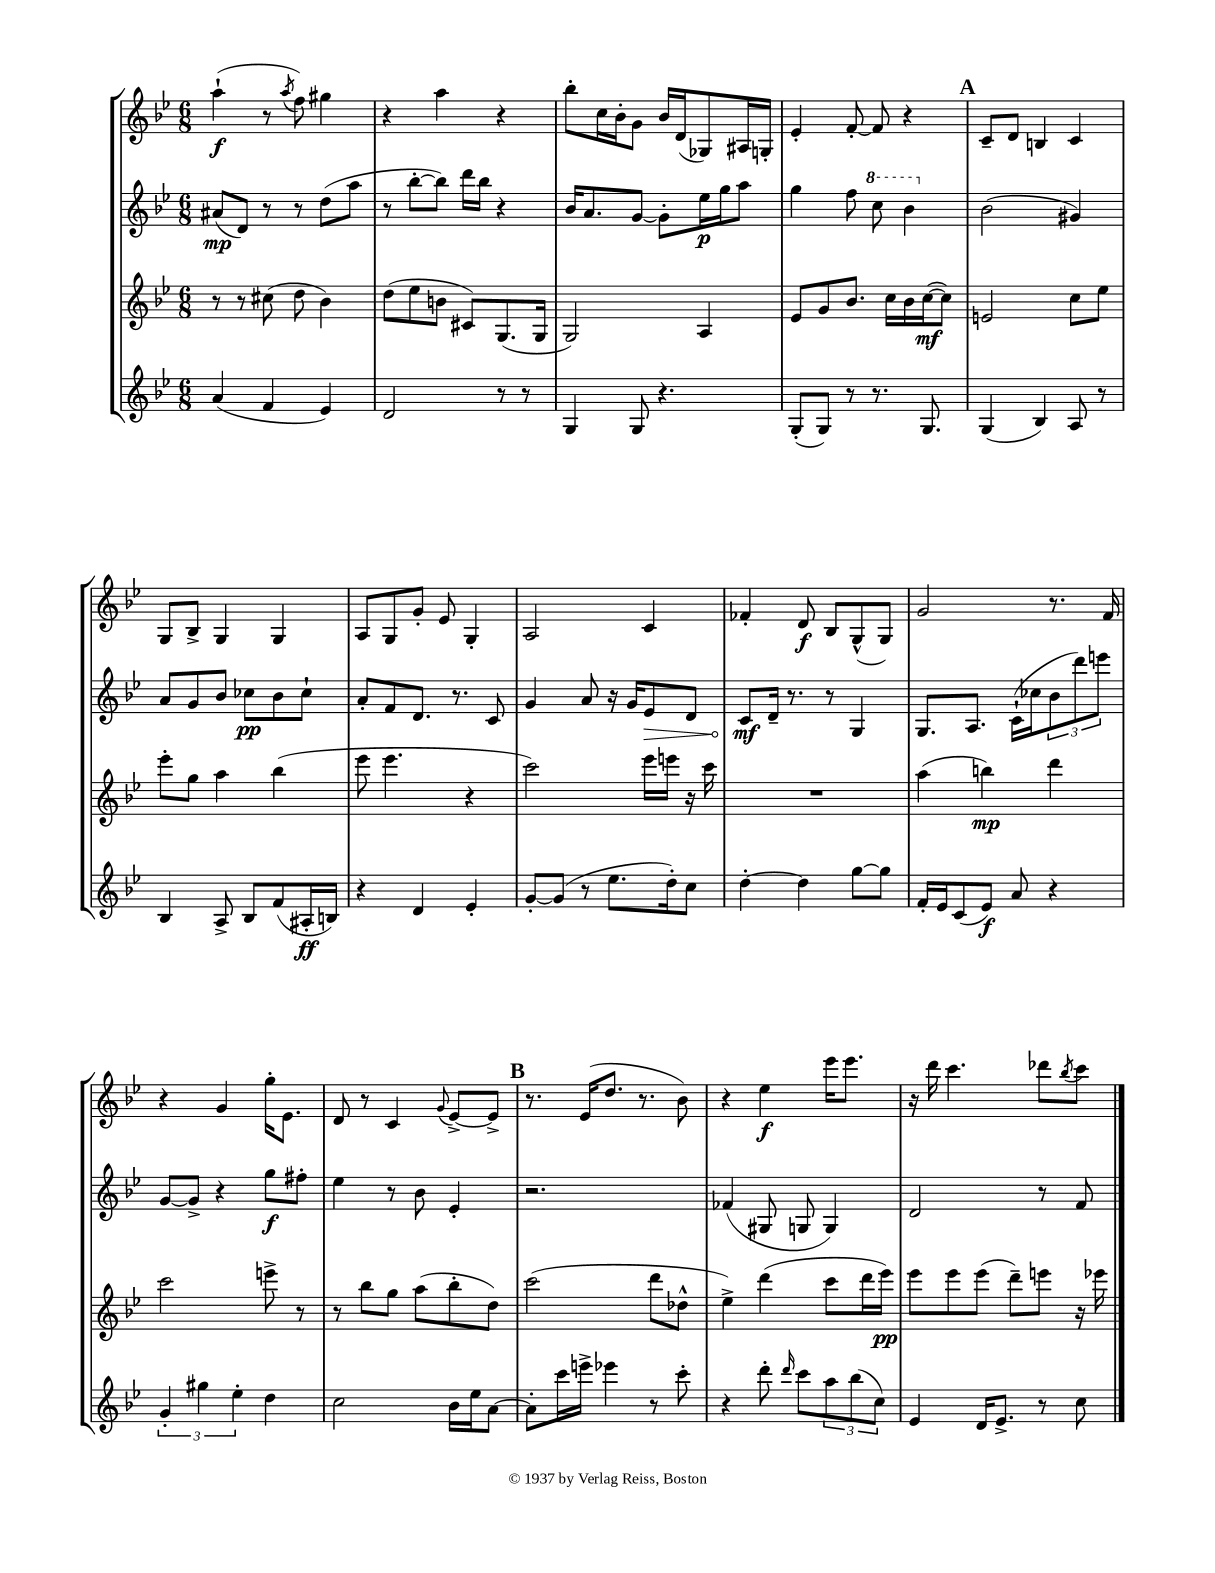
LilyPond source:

<<
\new StaffGroup <<
\new Staff = "s0" {
    \clef treble \key bes \major \numericTimeSignature \time 6/8
    a''4-!\f( r8 \acciaccatura { a''8 } f''8) gis''4 |
    r4 a''4 r4 |
    bes''8-. c''16 bes'16-. g'8 bes'16 d'16( ges8) ais16 g16-. |
    ees'4-. f'8~-. f'8 r4 |
    \mark \markup { \bold "A" } c'8-- d'8 b4 c'4 |
    g8 bes8-> g4 g4 |
    a8 g8 g'8-. ees'8 g4-. |
    a2 c'4 |
    fes'4-. d'8\f bes8 g8-^( g8) |
    g'2 r8. f'16 |
    r4 g'4 g''16-. ees'8. |
    d'8 r8 c'4 \appoggiatura { g'8 } ees'8~-> ees'8-> |
    \mark \markup { \bold "B" } r8. ees'16( d''8. r8. bes'8) |
    r4 ees''4\f ees'''16 ees'''8. |
    r16 d'''16 c'''4. des'''8 \acciaccatura { bes''8 } c'''8 \bar "|." |
}
\new Staff = "s1" {
    \clef treble \key bes \major \numericTimeSignature \time 6/8
    ais'8\mp( d'8) r8 r8 d''8( a''8 |
    r8 bes''8~-. bes''8) d'''16 bes''16 r4 |
    bes'16 a'8. g'8~ g'8-. ees''16\p g''16 a''8 |
    g''4 f''8 \ottava #1 c'''8 bes''4 \ottava #0 |
    \mark \markup { \bold "A" } bes'2( gis'4) |
    a'8 g'8 bes'8 ces''8\pp bes'8 ces''8-! |
    a'8-. f'8 d'8. r8. c'8 |
    g'4 a'8 r16 g'16 \once \override Hairpin.circled-tip = ##t ees'8\> d'8 |
    c'8\mf\! d'16-- r8. r8 g4 |
    g8. a8. c'16-!( ces''16 \tuplet 3/2 { bes'8 d'''8) e'''8 } |
    g'8~ g'8-> r4 g''8\f fis''8-. |
    ees''4 r8 bes'8 ees'4-. |
    \mark \markup { \bold "B" } r2. |
    fes'4( gis8 g8 g4) |
    d'2 r8 f'8 \bar "|." |
}
\new Staff = "s2" {
    \clef treble \key bes \major \numericTimeSignature \time 6/8
    r8 r8 cis''8( d''8 bes'4) |
    d''8( ees''8 b'8 cis'8) g8.( g16 |
    g2) a4 |
    ees'8 g'8 bes'8. c''16 bes'16 c''16~\mf( c''8) |
    \mark \markup { \bold "A" } e'2 c''8 ees''8 |
    ees'''8-. g''8 a''4 bes''4( |
    ees'''8 ees'''4. r4 |
    c'''2) ees'''16 e'''16 r16 c'''16 |
    R2. |
    a''4( b''4\mp) d'''4 |
    c'''2 e'''8-> r8 |
    r8 bes''8 g''8 a''8( bes''8-. d''8) |
    \mark \markup { \bold "B" } c'''2( d'''8 des''8-^ |
    ees''4->) d'''4( c'''8 d'''16 ees'''16\pp) |
    ees'''8 ees'''8 ees'''8( d'''8--) e'''8 r16 ees'''16 \bar "|." |
}
\new Staff = "s3" {
    \clef treble \key bes \major \numericTimeSignature \time 6/8
    a'4( f'4 ees'4) |
    d'2 r8 r8 |
    g4 g8 r4. |
    g8-.( g8) r8 r8. g8. |
    \mark \markup { \bold "A" } g4( bes4) a8 r8 |
    bes4 a8-> bes8 f'8( ais16-.\ff b16) |
    r4 d'4 ees'4-. |
    g'8~-. g'8( r8 ees''8. d''16-.) c''8 |
    d''4~-. d''4 g''8~ g''8 |
    f'16-. ees'16 c'8( ees'8\f) a'8 r4 |
    \tuplet 3/2 { g'4-. gis''4 ees''4-. } d''4 |
    c''2 bes'16 ees''16 a'8~ |
    \mark \markup { \bold "B" } a'8-. c'''16 e'''16-> ees'''4 r8 c'''8-. |
    r4 d'''8-. \grace { d'''16 } c'''8 \tuplet 3/2 { a''8 bes''8( c''8) } |
    ees'4 d'16 ees'8.-> r8 c''8 \bar "|." |
}
>>
>>
\layout { \context { \Score \remove "Bar_number_engraver" } }
